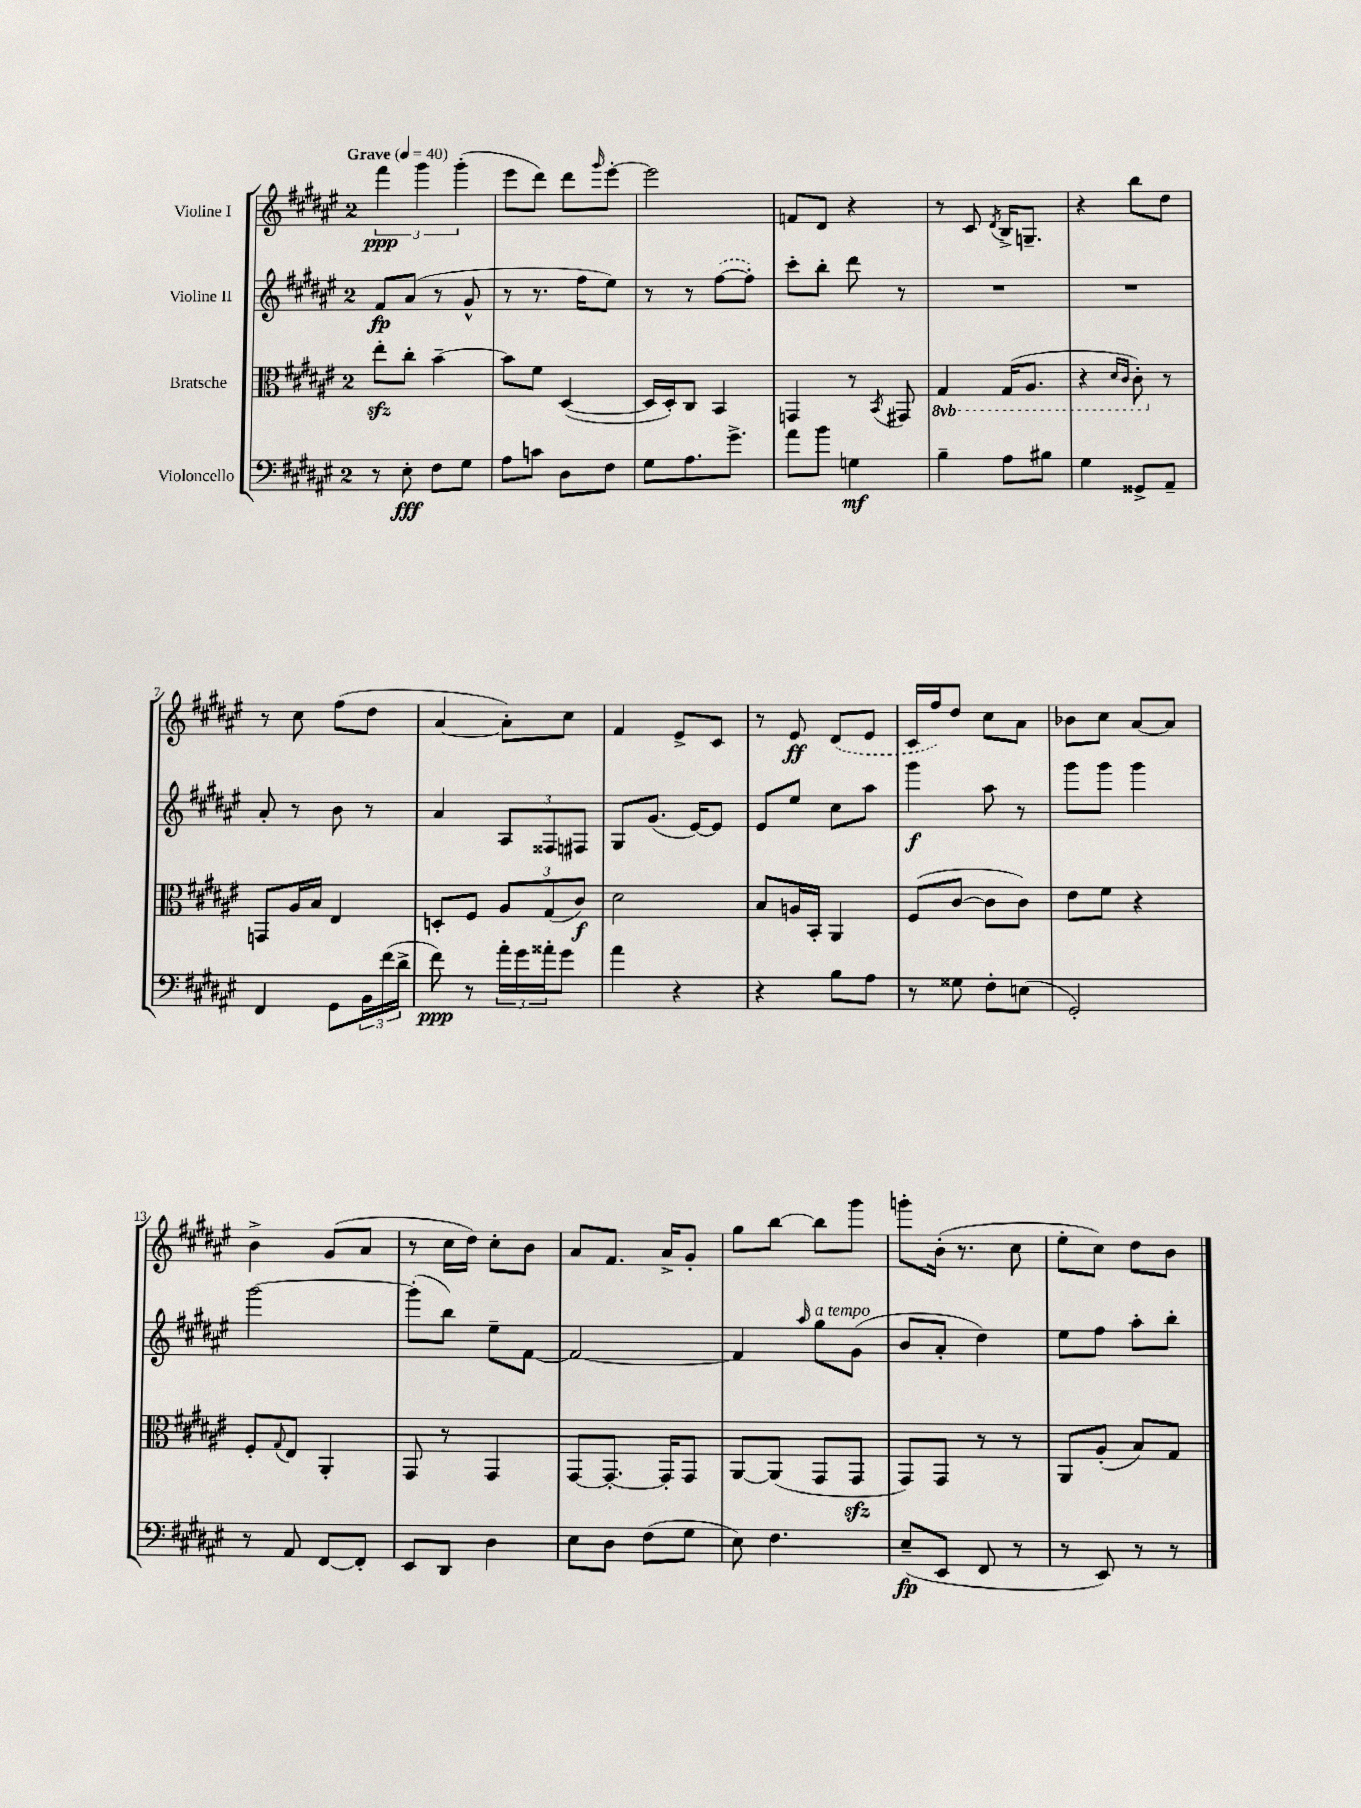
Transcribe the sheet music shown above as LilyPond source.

<<
\new StaffGroup <<
\new Staff = "s0" \with { instrumentName = "Violine I" } {
    \clef treble \key fis \major \once \override Staff.TimeSignature.style = #'single-digit \time 2/4 \tempo "Grave" 4 = 40
    \tuplet 3/2 { fis'''4\ppp gis'''4 gis'''4-.( } |
    eis'''8 dis'''8) dis'''8 \grace { gis'''16 } eis'''8~-. |
    eis'''2 |
    f'8 dis'8 r4 |
    r8 cis'8 \acciaccatura { dis'8 } b16-> g8.-- |
    r4 b''8 dis''8 |
    r8 cis''8 fis''8( dis''8 |
    ais'4~ ais'8-.) cis''8 |
    fis'4 eis'8-> cis'8 |
    r8 eis'8\ff \once \slurDashed dis'8( eis'8 |
    cis'16 fis''16) dis''8 cis''8 ais'8 |
    bes'8 cis''8 ais'8~ ais'8 |
    b'4-> gis'8( ais'8 |
    r8 cis''16 dis''16) cis''8-. b'8 |
    ais'8 fis'8. ais'16-> gis'8-. |
    gis''8 b''8~ b''8 gis'''8 |
    g'''8-. b'16-.( r8. cis''8 |
    eis''8-. cis''8) dis''8 b'8 \bar "|." |
}
\new Staff = "s1" \with { instrumentName = "Violine II" } {
    \clef treble \key fis \major \once \override Staff.TimeSignature.style = #'single-digit \time 2/4
    fis'8\fp ais'8( r8 gis'8-^ |
    r8 r8. fis''16 eis''8) |
    r8 r8 \once \slurDashed fis''8~( fis''8-.) |
    cis'''8-. b''8-. dis'''8 r8 |
    R2 |
    R2 |
    ais'8-. r8 b'8 r8 |
    ais'4 \tuplet 3/2 { ais8 fisis8 fis8 } |
    gis8 gis'8.( eis'16~) eis'8 |
    eis'8 eis''8 cis''8 ais''8 |
    gis'''4\f ais''8 r8 |
    gis'''8 gis'''8 gis'''4 |
    gis'''2~ |
    gis'''8-.( b''8) eis''8-- fis'8~ |
    fis'2~ |
    fis'4 \grace { ais''16 } gis''8^\markup { \italic "a tempo" } gis'8( |
    b'8 ais'8-. dis''4) |
    eis''8 fis''8 ais''8-. b''8-. \bar "|." |
}
\new Staff = "s2" \with { instrumentName = "Bratsche" } {
    \clef alto \key fis \major \once \override Staff.TimeSignature.style = #'single-digit \time 2/4 \set Staff.ottavationMarkups = #ottavation-simple-ordinals
    eis''8-.\sfz cis''8-. b'4~-- |
    b'8 fis'8 dis4~( |
    dis16 dis16-.) cis8 b,4 |
    g,4 r8 \acciaccatura { b,8 } gis,8 |
    \ottava #-1 gis,4 gis,16( ais,8. |
    r4 \grace { dis16 cis16 } cis8-.) \ottava #0 r8 |
    g,8 ais16 b16 eis4 |
    d8-. fis8 \tuplet 3/2 { ais8 gis8( cis'8\f) } |
    dis'2 |
    b8 a16 b,16-. ais,4 |
    fis8( cis'8~ cis'8 cis'8) |
    eis'8 fis'8 r4 |
    fis8-. \appoggiatura { gis8 } eis8 ais,4-. |
    gis,8 r8 gis,4 |
    gis,8~ gis,8.~-. gis,16-. gis,8 |
    ais,8~ ais,8( gis,8 gis,8\sfz |
    gis,8) gis,8 r8 r8 |
    ais,8 ais8-.( b8) gis8 \bar "|." |
}
\new Staff = "s3" \with { instrumentName = "Violoncello" } {
    \clef bass \key fis \major \once \override Staff.TimeSignature.style = #'single-digit \time 2/4
    r8 eis8-.\fff fis8 gis8 |
    ais8 c'8 dis8 fis8 |
    gis8 ais8. gis'8.-> |
    ais'8 b'8 g4\mf |
    b4-- ais8 bis8 |
    gis4 gisis,8-> ais,8-- |
    fis,4 gis,8 \tuplet 3/2 { b,16 fis'16( dis'16-> } |
    fis'8\ppp) r8 \tuplet 3/2 { ais'16-. gis'16 aisis'16-. } gis'8 |
    ais'4 r4 |
    r4 b8 ais8 |
    r8 gisis8 fis8-. e8( |
    gis,2-.) |
    r8 ais,8 fis,8~ fis,8-. |
    eis,8 dis,8 dis4 |
    eis8 dis8 fis8( gis8 |
    eis8) fis4. |
    eis8--\fp( eis,8 fis,8 r8 |
    r8 eis,8) r8 r8 \bar "|." |
}
>>
>>
